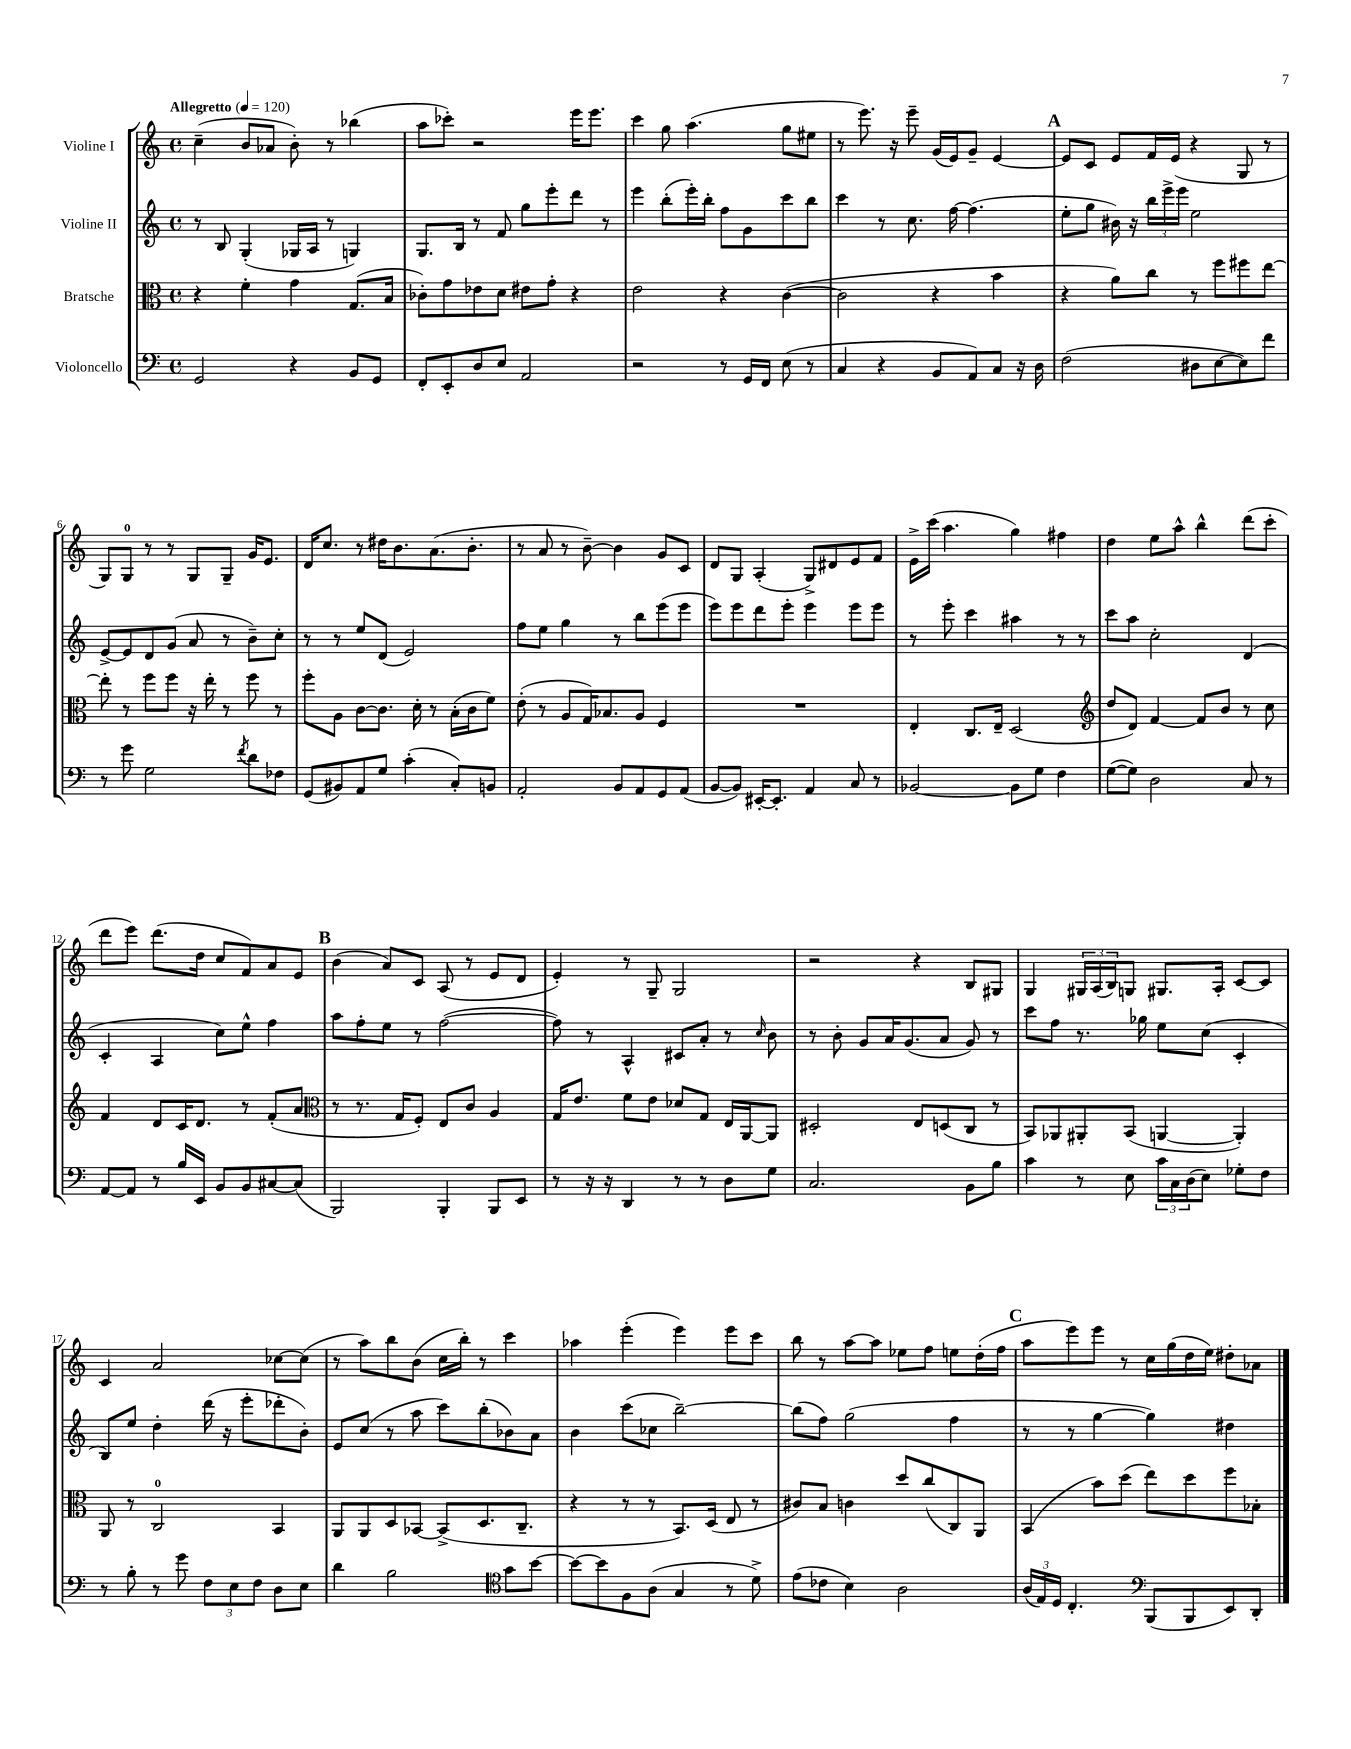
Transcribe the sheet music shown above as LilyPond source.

<<
\new StaffGroup <<
\new Staff = "s0" \with { instrumentName = "Violine I" } {
    \clef treble \key c \major \defaultTimeSignature \time 4/4 \tempo "Allegretto" 4 = 120
    c''4--( b'8 aes'8 b'8-.) r8 bes''4( |
    a''8 ces'''8-.) r2 e'''16 e'''8. |
    c'''4 g''8 a''4.( g''8 eis''8 |
    r8 e'''8.) r16 e'''8-- g'16( e'16) g'8-- e'4~ |
    \mark \markup { \bold "A" } e'8 c'8 e'8 f'16 e'16( r4 g8 r8 |
    g8) g8-0 r8 r8 g8 g8-- g'16 e'8. |
    d'16 c''8. r8 dis''16 b'8. a'8.( b'8.-. |
    r8 a'8 r8 b'8~--) b'4 g'8 c'8 |
    d'8 g8 a4-.( g8->) dis'8 e'8 f'8 |
    e'16-> c'''16( a''4. g''4) fis''4 |
    d''4 e''8 a''8-^ b''4-^ d'''8( c'''8-. |
    d'''8 e'''8) d'''8.( d''16 c''8 f'8) a'8 e'8 |
    \mark \markup { \bold "B" } b'4( a'8) c'8 a8( r8 e'8 d'8 |
    e'4-.) r8 g8-- g2 |
    r2 r4 b8 gis8 |
    g4 \tuplet 3/2 { gis16 a16( b16) } g8 gis8. a16-. c'8~ c'8 |
    c'4 a'2 ces''8~ ces''8( |
    r8 a''8) b''8 b'8( c''16 b''16-.) r8 c'''4 |
    aes''4 e'''4-.( e'''4) e'''8 c'''8 |
    b''8 r8 a''8~ a''8 ees''8 f''8 e''8 d''16-.( f''16 |
    \mark \markup { \bold "C" } a''8 e'''8) e'''8 r8 c''16 g''16( d''16 e''16) dis''8-. aes'8 \bar "|." |
}
\new Staff = "s1" \with { instrumentName = "Violine II" } {
    \clef treble \key c \major \defaultTimeSignature \time 4/4
    r8 b8 g4-.( ges16 a16 r8 g4) |
    g8. b16 r8 f'8 g''8 e'''8-. d'''8 r8 |
    e'''4 b''8-.( e'''16-.) b''16-. f''8 g'8 c'''8 b''8 |
    c'''4 r8 c''8. f''16~ f''4.( |
    \mark \markup { \bold "A" } e''8-. g''8 bis'16) r16 \tuplet 3/2 { b''16 e'''16-> e'''16 } e''2 |
    e'8~-> e'8 d'8 g'8( a'8 r8 b'8--) c''8-. |
    r8 r8 e''8 d'8( e'2) |
    f''8 e''8 g''4 r8 b''8 e'''8( e'''8 |
    e'''8) e'''8 d'''8 e'''8-. e'''4 e'''8 e'''8 |
    r8 e'''8-. c'''4 ais''4 r8 r8 |
    c'''8 a''8 c''2-. d'4( |
    c'4-. a4 c''8) e''8-^ f''4 |
    \mark \markup { \bold "B" } a''8 f''8-. e''8 r8 f''2~( |
    f''8) r8 a4-^ cis'8 a'8-. r8 \grace { c''16 } b'8 |
    r8 b'8-. g'8 a'16 g'8.( a'8 g'8) r8 |
    c'''8 f''8 r8. ges''16 e''8 c''8( c'4-. |
    b8) e''8 d''4-. d'''16( r16 e'''8-. des'''8-. b'8-.) |
    e'8 c''8( r8 a''8 c'''8) b''8-.( bes'8) a'8 |
    b'4 c'''8( ces''8 b''2~--) |
    b''8( f''8) g''2( f''4 |
    \mark \markup { \bold "C" } r8 r8 g''4~ g''4) dis''4 \bar "|." |
}
\new Staff = "s2" \with { instrumentName = "Bratsche" } {
    \clef alto \key c \major \defaultTimeSignature \time 4/4
    r4 f'4-. g'4 g8.( b16 |
    ces'8-.) g'8 ees'8 d'8 eis'8 g'8-. r4 |
    e'2 r4 c'4~( |
    c'2 r4 b'4 |
    \mark \markup { \bold "A" } r4 a'8) c''8 r8 f''8 fis''8 e''8~ |
    e''8-. r8 f''8 f''8 r16 e''16-. r8 f''8 r8 |
    f''8-. a8 c'8~ c'8. d'16-. r8 b16-.( c'16 f'8) |
    e'8-.( r8 a8 g16) bes8. a8 f4 |
    R1 |
    e4-. c8. e16-- d2( |
    \clef treble d''8 d'8) f'4~ f'8 b'8 r8 c''8 |
    f'4 d'8 c'16 d'8. r8 f'8-.( a'8 |
    \mark \markup { \bold "B" } \clef alto r8 r8. g16 f8-.) e8 c'8 a4 |
    g16 e'8. f'8 e'8 des'8 g8 e16 a,16~ a,8 |
    dis2-. e8 d8( c8 r8 |
    b,8) aes,8 ais,8-. b,8( a,4~ a,4-.) |
    a,8 r8 c2-0 b,4 |
    a,8 a,8 d8 bes,8~ bes,8->( d8. c8.-- |
    r4 r8 r8 b,8.) d16( e8 r8 |
    cis'8) b8 c'4 d''8 c''8( c8) a,8 |
    \mark \markup { \bold "C" } b,4( b'8) d''8( e''8) d''8 f''8 bes8-. \bar "|." |
}
\new Staff = "s3" \with { instrumentName = "Violoncello" } {
    \clef bass \key c \major \defaultTimeSignature \time 4/4
    g,2 r4 b,8 g,8 |
    f,8-. e,8-. d8 e8 a,2 |
    r2 r8 g,16 f,16 e8( r8 |
    c4 r4 b,8 a,8) c8 r16 d16 |
    \mark \markup { \bold "A" } f2( dis8 e8~ e8) f'8 |
    r8 g'8 g2 \acciaccatura { f'8 } d'8 fes8 |
    g,8( bis,8) a,8 g8 c'4-.( c8-.) b,8 |
    a,2-. b,8 a,8 g,8 a,8( |
    b,8~ b,8) eis,16~-. eis,8.-. a,4 c8 r8 |
    bes,2~ bes,8 g8 f4 |
    g8~( g8) d2 c8 r8 |
    a,8~ a,8 r8 b16 e,16 b,8 b,8 cis8~ cis8( |
    \mark \markup { \bold "B" } b,,2) b,,4-. b,,8 e,8 |
    r8 r16 r16 d,4 r8 r8 d8 g8 |
    c2. b,8 b8 |
    c'4 r8 e8 \tuplet 3/2 { c'16 c16 d16( } e8) ges8-. f8 |
    r8 b8-. r8 g'8 \tuplet 3/2 { f8 e8 f8 } d8 e8 |
    d'4 b2 \clef tenor g'8 b'8~ |
    b'8~ b'8 f8 a8( g4 r8 d'8->) |
    e'8( ces'8 b4) a2 |
    \mark \markup { \bold "C" } \tuplet 3/2 { a16( e16) d16 } c4.-. \clef bass b,,8( b,,8 e,8) d,8-. \bar "|." |
}
>>
>>
